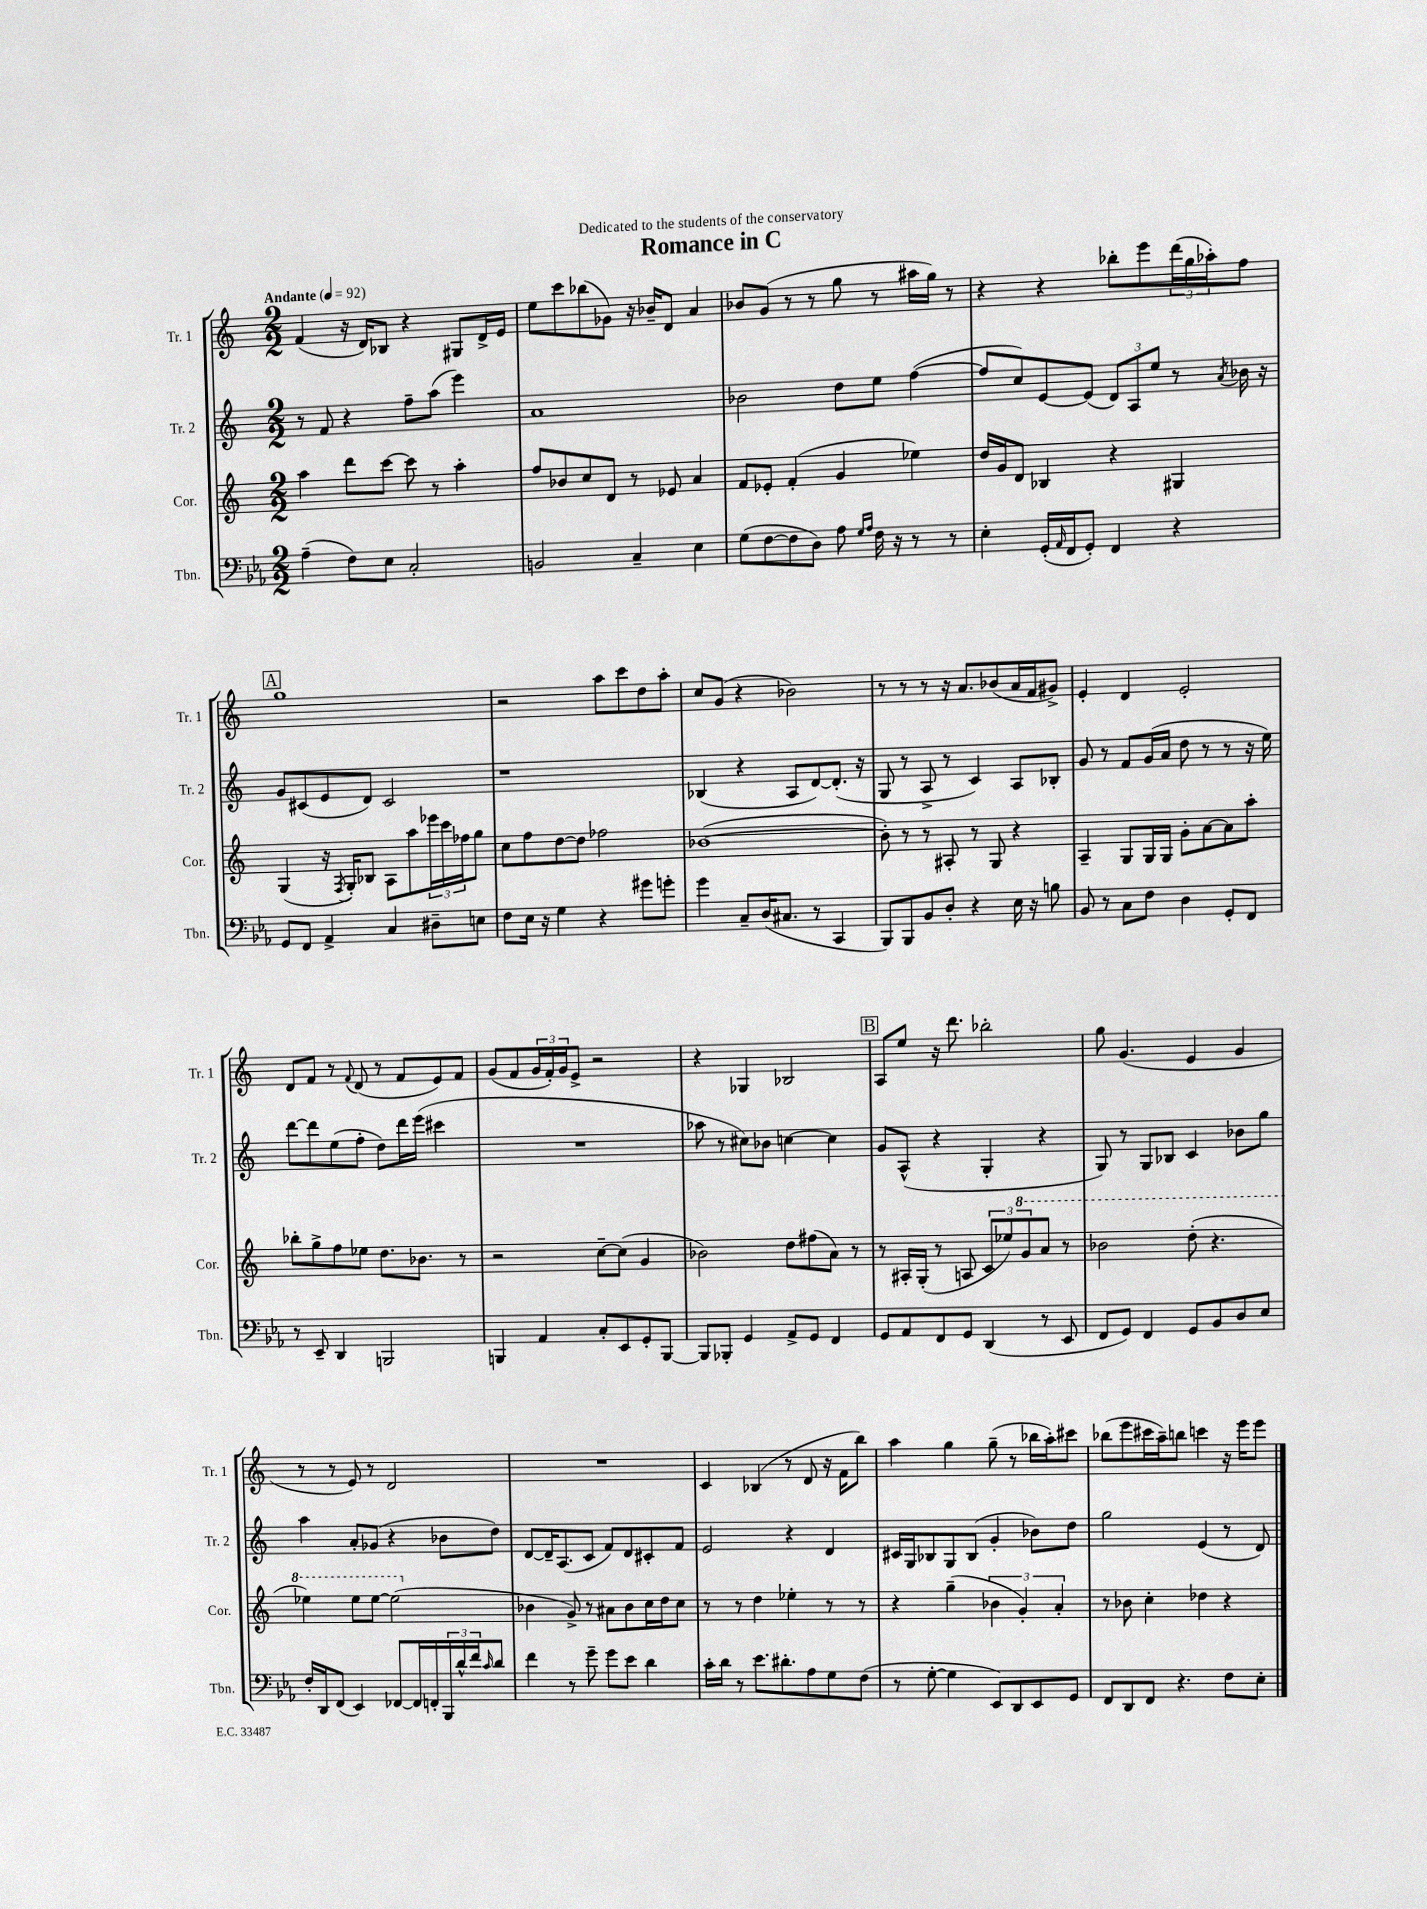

**kern	**kern	**kern	**kern
*staff4	*staff3	*staff2	*staff1
*clefF4	*clefG2	*clefG2	*clefG2
*k[b-e-a-]	*k[]	*k[]	*k[]
*M2/2	*M2/2	*M2/2	*M2/2
*MM92	*MM92	*MM92	*MM92
(4A-~	4aa	8r	(4f
.	.	8f	.
8F)	8ddd	4r	16r
.	.	.	16d)
8E-	[8ccc	.	8B-
2C'	8ccc]	8ff~	4r
.	8r	(8aa	.
.	4aa'	4eee)	8G#
.	.	.	16d^
.	.	.	16e
=	=	=	=
2BB	8ff	1a	8ee
.	8b-	.	8ccc
.	8cc	.	(8bb-
.	8d	.	8g-)
4C~	8r	.	16r
.	.	.	16b-~
.	8e-	.	8d
4E-	4a	.	4a
=	=	=	=
(8G	8f	2b-	8b-
[8F	8e-'	.	(8g
8F]	(4f'	.	8r
8D)	.	.	8r
8A-	4g	8dd	8gg
16qqG	.	.	.
16qqA-	.	.	.
16F	.	8ee	8r
16r	.	.	.
8r	4ee-)	([4ff	16aa#
.	.	.	16gg)
8r	.	.	8r
=	=	=	=
4E-'	16dd	8ff]	4r
.	16g	.	.
.	8d	8cc)	.
(16GG'	4B-	[8e	4r
16qqAA-	.	.	.
16FF	.	.	.
8GG')	.	(8e]	.
4FF	4r	12d)	8bb-'
.	.	12A	.
.	.	.	8eee
.	.	12ee	.
4r	4G#	8r	(24ddd
.	.	.	24gg
.	.	.	24aa-')
.	.	8qa	.
.	.	16b-	8ff
.	.	16r	.
=	=	=	=
8GG	(4G	8g	1gg
8FF	.	(8c#	.
4AA-^	16r	8e	.
.	8qF	.	.
.	16G')	.	.
.	8B-	8d)	.
4C	8A	2c#	.
.	8aa	.	.
8D#~	24eee-	.	.
.	24ccc	.	.
.	24ff-	.	.
8E	8gg	.	.
=	=	=	=
8F	8cc	1r	2r
16E-	8ff	.	.
16r	.	.	.
4G	[8dd	.	.
.	8dd]	.	.
4r	2ff-	.	8aa
.	.	.	8ccc
8g#	.	.	8dd
8g'	.	.	8aa'
=	=	=	=
4g	([1b-	(4B-	8cc
.	.	.	(8g
8C~	.	4r	4r
(16D	.	.	.
8.C#	.	.	.
.	.	8A	2b-)
8r	.	[8d)	.
4CC	.	(8.d']	.
.	.	16r	.
=	=	=	=
8BBB-)	8b-'])	8G	8r
8BBB-	8r	8r	8r
8BB-	8r	8A^	8r
8D'	8A#'	8r	16r
.	.	.	8.a
4r	8r	4c)	.
.	8G	.	(8b-
16E-	4r	8A	16a
16r	.	.	16f
8B	.	8B-'	8g#^)
=	=	=	=
8BB-	4A~	8g	4e'
8r	.	8r	.
8C	8G	8f	4d
8F	16G	(16g	.
.	16G	16a	.
4D	8g'	8dd	2e'
.	[8a	8r	.
8GG'	8a]	8r	.
8FF	8aa'	16r	.
.	.	16ee)	.
=	=	=	=
8r	8bb-'	[8ddd	8d
8EE-~	8gg^	8ddd]	8f
4DD	8ff	(8ee	8r
.	.	.	8qqf
.	8ee-	8ff'	(8d
2BBB	8.dd	8dd)	8r
.	.	16ddd	8f
.	8.b-	(16eee	.
.	.	4ccc#	8e)
.	8r	.	8f
=	=	=	=
4BBB	2r	1r	(8g
.	.	.	8f
4AA-	.	.	24g
.	.	.	24f')
.	.	.	24g
.	.	.	8e^
8C'	[8cc~	.	2r
8EE-	(8cc]	.	.
8GG'	4g	.	.
[8BBB	.	.	.
=	=	=	=
8BBB]	2b-)	8aa-	4r
8BBB-'	.	8r	.
4GG	.	8cc#)	4G-
.	.	8b-	.
8AA-^	8dd	[4cc	2B-
8GG	(8ff#	.	.
4FF	8a)	4cc]	.
.	8r	.	.
=	=	=	=
8GG	8r	8g	8A
8AA-	16A#'	(8A^^	8ee
.	(16G'	.	.
8FF	8r	4r	16r
.	.	.	8.ddd
8GG	8A	.	.
(4DD	12c	4G'	2bb-'
.	12ee-)	.	.
.	12gg	.	.
8r	8aa	4r	.
8EE-	8r	.	.
=	=	=	=
8FF	2bb-	8G)	8gg
8GG)	.	8r	(4.g
4FF	.	8G	.
.	.	8B-	.
8GG	(8ddd'	4c	4e
8BB-	4.r	.	.
8D	.	8b-	4g
8E-	.	8gg	.
=	=	=	=
16F'	4eee-)	4aa	8r
16DD	.	.	.
(8FF	.	.	8r
4EE-)	8eee-	8a'	8e)
.	[8eee-	(8g-	8r
[8FF-	(2eee-]	4r	2d
16FF-]	.	.	.
16FF'	.	.	.
24BBB-	.	8b-	.
24d^^	.	.	.
24f	.	.	.
16qqc	.	.	.
8d	.	8dd)	.
=	=	=	=
4f	4b-	[8d	1r
.	.	16d~]	.
.	.	(8.A	.
8r	8g^)	.	.
8g~	8r	8c	.
8g	8a#	8f)	.
8e-	8b-	8d	.
4d	16cc	8c#'	.
.	16dd	.	.
.	8cc	8f	.
=	=	=	=
16c'	8r	2e	4c
16d	.	.	.
8r	8r	.	.
8.e-	4dd	.	(4B-
8.d#'	.	.	.
.	4ee-'	4r	8r
8A-	.	.	8d
8G	8r	4d	16r
.	.	.	16f
(8F	8r	.	8bb)
=	=	=	=
8r	4r	16c#	4aa
.	.	16G	.
[8G'	.	8B-	.
4G]	(4gg~	8G	4gg
.	.	(8B-	.
8EE-)	6b-	4g'	(8gg~
8DD	.	.	8r
.	6g')	.	.
8EE-	.	8b-)	16bb-
.	.	.	16aa')
.	6a'	.	.
8GG	.	8dd	8ccc#
=	=	=	=
8FF	8r	2gg	(8bb-
8DD	8b-	.	8eee
8FF	4cc'	.	16ccc#
.	.	.	16aa~)
4.r	.	.	8bb
.	4dd-	(4e	4ccc
8F	4r	8r	16r
.	.	.	16eee
8E-'	.	8d)	8eee
==	==	==	==
*-	*-	*-	*-
